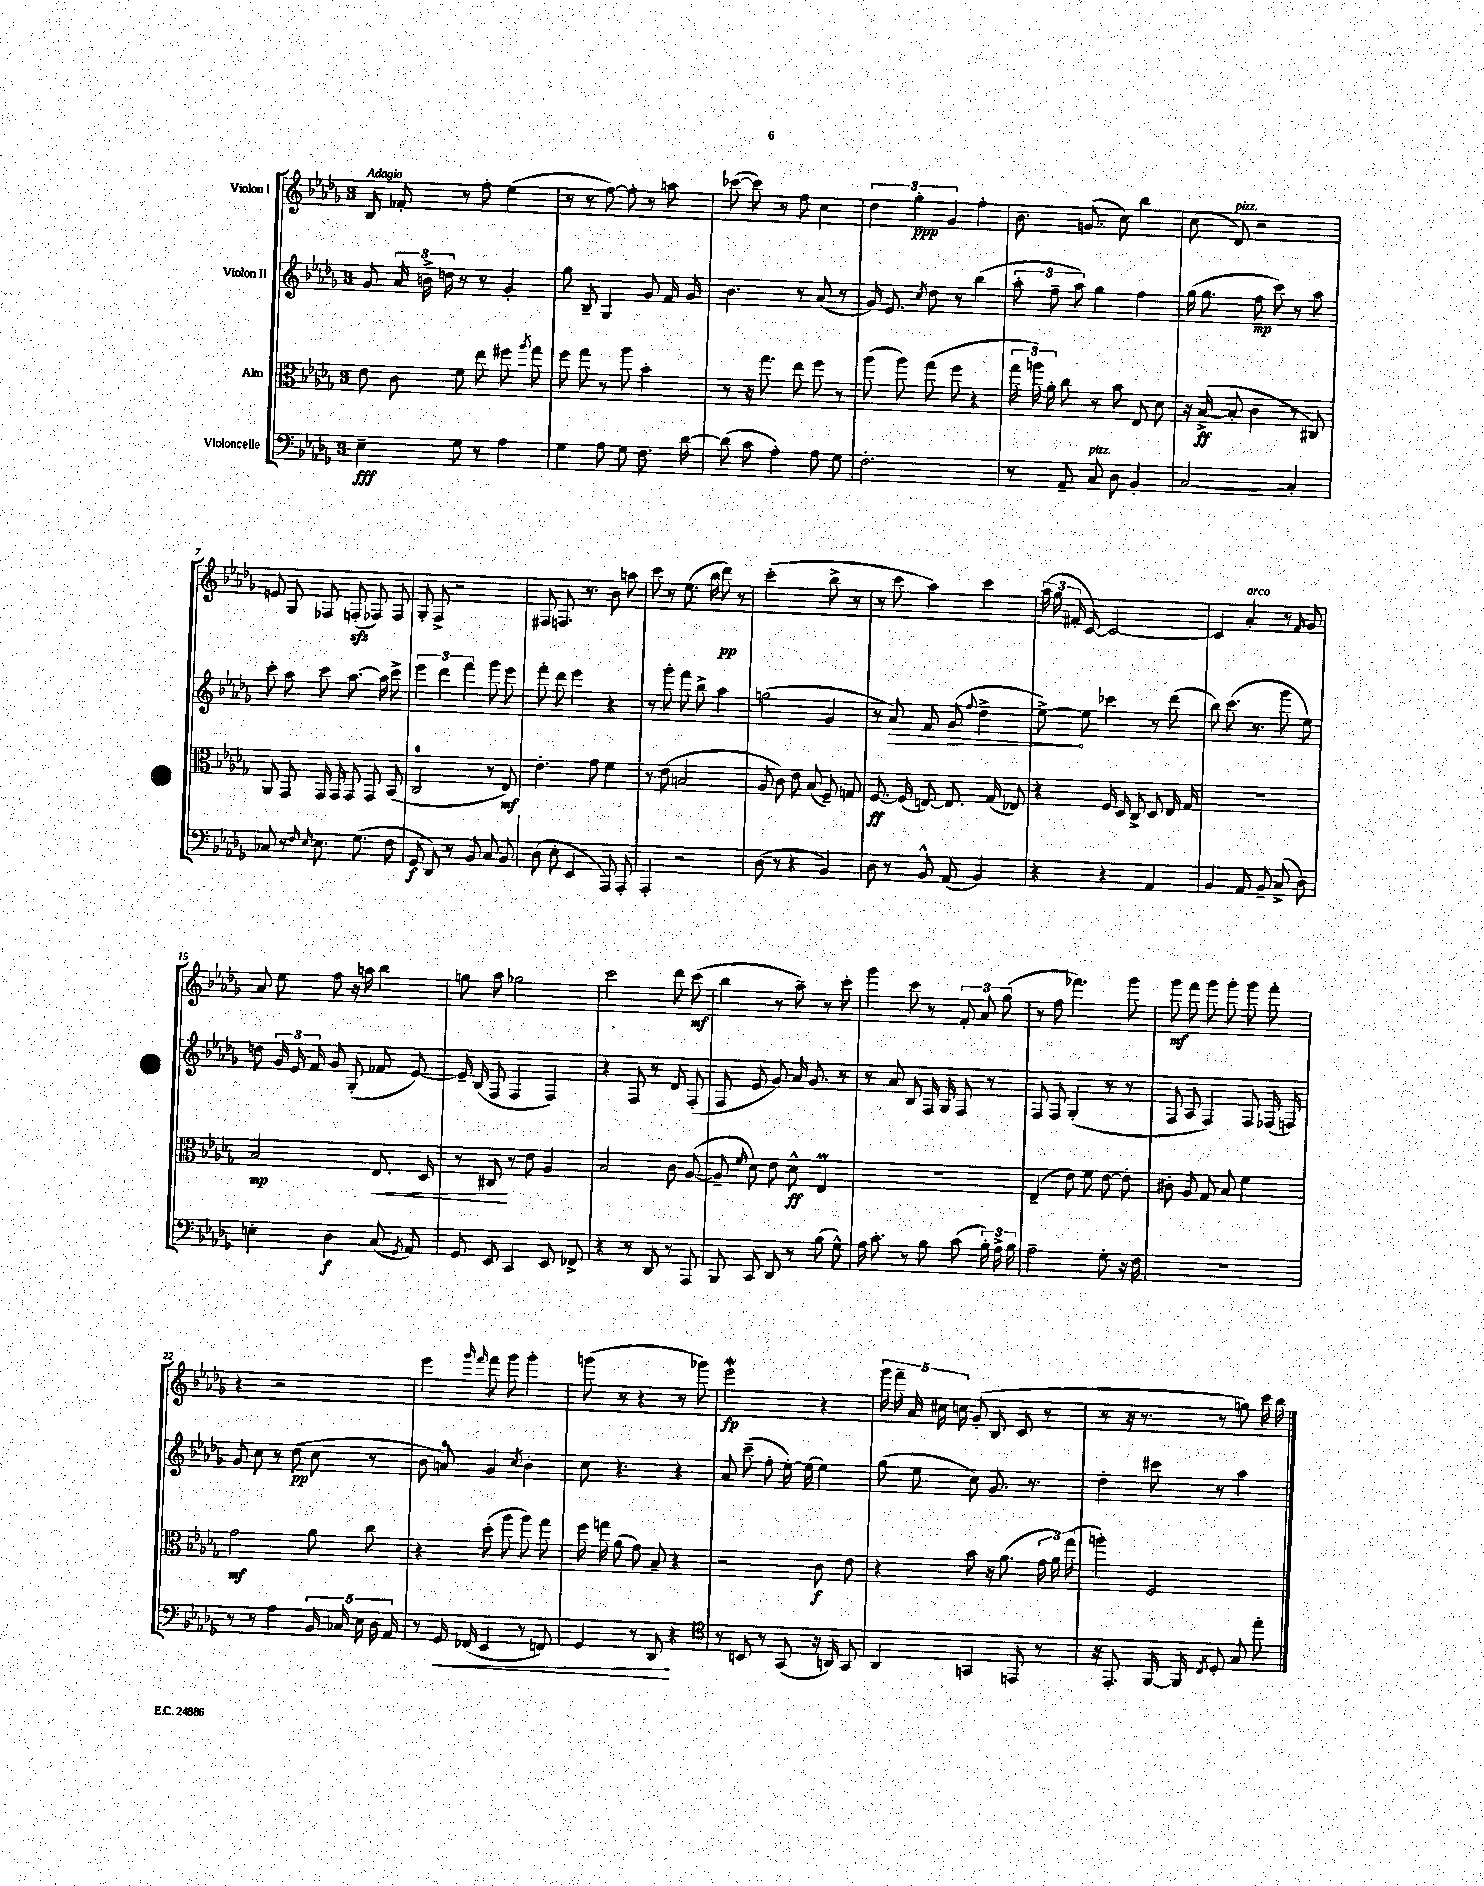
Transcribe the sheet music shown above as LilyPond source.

<<
\new StaffGroup <<
\new Staff = "s0" \with { instrumentName = "Violon I" } {
    \clef treble \key des \major \once \override Staff.TimeSignature.style = #'single-digit \time 3/4 \tempo "Adagio"
    \autoBeamOff bes8 fes'8-. r8 f''8-. ees''4( |
    r8 r8 f''8~) f''8-. r8 a''8 |
    ces'''8~( ces'''8) r8 f''8 c''4 |
    \tuplet 3/2 { des''4 ges''4-.\ppp ges'4 } f''4-. |
    bes'8. g'8.( c''8) bes''4 |
    c''8( des'8^\markup { \italic "pizz." }) r2 |
    e'8 ges8 fes8 f8-.\sfz( fes8) fes8 |
    ges8-. f8-> r2 |
    fis8 f8. r8. bes'8 a''8 |
    c'''8 r8 ees''8.( bes''16 des'''8\pp) r8 |
    c'''2-.( bes''8-> r8 |
    r8 c'''8 aes''4) c'''4 |
    \tuplet 3/2 { aes''16( ges''16 fis'16-. } c'8~) c'2~ |
    c'4 aes'4-.^\markup { \italic "arco" } r8 \grace { f'16 } ges'8 |
    aes'8 ees''8 f''8 r16 a''16 bes''4 |
    g''8 aes''8 ges''2 |
    c'''2 des'''8 c'''8\mf( |
    bes''4 r8 aes''8--) r8 c'''8-. |
    ges'''4 c'''8 r8 \tuplet 3/2 { f'8-. aes'8 ges''8( } |
    r8 f''8 fes'''4.) ges'''8 |
    ges'''8\mf f'''8 ges'''8 ges'''8-. ges'''8 f'''8-. |
    r4 r2 |
    ees'''4 \grace { ges'''16 f'''16 } f'''8 ges'''8 ges'''4-. |
    g'''8( r8 r4 r8 ges'''8) |
    ees'''2\mordent\fp r4 |
    \tuplet 5/4 { ges'''16 f'''16-- aes'16 cis''16 c''16 } ges'8-.( bes8 c'8 r8 |
    r8 r16 r8. r8 g''8) c'''16 bes''16 \bar "|." |
}
\new Staff = "s1" \with { instrumentName = "Violon II" } {
    \clef treble \key des \major \once \override Staff.TimeSignature.style = #'single-digit \time 3/4
    \autoBeamOff ges'8 \tuplet 3/2 { aes'16 b'16-> d''16 } r8 r8 ges'4-. |
    ges''8 bes8-- ges4 ges'8 f'16 ges'16 |
    bes'4. r8 aes'8( r8 |
    ges'16) ees'8. \acciaccatura { c''8 } des''8 r8 bes''4( |
    \tuplet 3/2 { aes''8-. f''8-- aes''8) } ges''4 f''4 |
    ges''16( ges''8. f''8\mp c'''8) r8 aes''8 |
    c'''8-. aes''8 c'''8 aes''8.~ aes''16 c'''8-> |
    \tuplet 3/2 { ees'''4 des'''4 f'''4 } ges'''8 ees'''8 |
    f'''8-. des'''8 ees'''4 r4 |
    r8 ges'''8-. f'''8 bes''8-> aes''4 |
    g''2( ges'4 |
    r8 \once \override Hairpin.circled-tip = ##t aes'8\>) f'8 ges'8( \appoggiatura { f''8 } des''4-> |
    ees''8~->\!) ees''8 ces'''4 r8 des'''8( |
    bes''8) c'''8.( r8. ges'''8 ees''8) |
    d''8 \tuplet 3/2 { ges'16 ees'16 f'16 } ges'8 ges8-.( fes'8 ees'8~) |
    ees'16-- bes16( f8 f4 f4) |
    r4 f8 r8 des'8 f8-.( |
    f8 ees'8 ges'8) aes'16 ges'8. r8 |
    r8 aes'8 bes8 f16 ges16 f8 r8 |
    f8 f8 ges4-.( r8 r8 |
    f8 aes8 f4) f8 fes16( f16) |
    ges'8 c''8 r8 des''8\pp( c''8 r8 |
    bes'8 a'8-0) ges'4 \acciaccatura { c''8 } bes'4-. |
    c''8 r4. r4 |
    aes'8 c'''8--( f''8-. ees''16~-.) ees''16( ees''4) |
    ges''8( ees''8 c''8) ges'8. r8. |
    des''4-. cis'''8 r8 aes''4 \bar "|." |
}
\new Staff = "s2" \with { instrumentName = "Alto" } {
    \clef alto \key des \major \once \override Staff.TimeSignature.style = #'single-digit \time 3/4
    \autoBeamOff ees'8 c'8 f'8 ees''8 fis''8 \acciaccatura { aes''8 } ges''8 |
    f''8 ges''8 r8 aes''8 bes'4-. |
    r8 r16 ges''8. ees''8 f''8 r8 |
    aes''8( aes''8) ges''8( f''8 r4 |
    \tuplet 3/2 { ges''16 a''16) aes'16-. } c''8 r8 bes'8 ees8 des'8 |
    r16 bes16~->\ff( bes8-. c'4 r8 cis8) |
    aes,8 ges,8 ges,16 ges,16 ges,8 ges,8 bes,8( |
    c2-0 r8 ees8\mf) |
    ees'4.-. ges'8 f'4 |
    r8 ees'8( b2 |
    aes8 c'8) ees'8 bes8( f8--) g8 |
    f8.~\ff f16( e8~) e8. ges16( ees8) |
    r4 f16 des16 c8-> des8 ees16 ges16 |
    R2. |
    bes2\mp ees8.\< des16 |
    r8 cis8\! r8 ees'8 aes4 |
    bes2 c'8 aes8~( |
    aes8-- \grace { f'16 } des'8) ees'8 des'8-^\ff ees4\prall |
    R2. |
    ees4--( ees'8) f'8 ees'8~ ees'8-. |
    cis'8-. aes8 ges8 bes8 f'4 |
    ges'2\mf aes'8 c''8 |
    r4 des''8-.( aes''8 aes''8) ges''8 |
    f''16 g''16 aes'8( ges'8) bes8-- r4 |
    r2 c'8\f ees'8 |
    r4 bes'8 r16 aes'8.( \tuplet 3/2 { ges'16 aes'16) ges''16( } |
    a''4-.) f2 \bar "|." |
}
\new Staff = "s3" \with { instrumentName = "Violoncelle" } {
    \clef bass \key des \major \once \override Staff.TimeSignature.style = #'single-digit \time 3/4
    \autoBeamOff ees4--\fff ges8 r8 aes4 |
    ges4 aes8 ges8 f8. des'16~ |
    des'8( c'8 aes4-.) aes8 ges8 |
    f2.-. |
    r8 aes,8-- c8^\markup { \italic "pizz." } des8 bes,4-. |
    c2~ c4-. |
    ces8 r8 \grace { f16 ees16 } ees8. ges8.( f8 |
    ges,8\f des,8) r8 bes,8 c8 bes,8 |
    des8( ees8-. ees,4 aes,,8) aes,,8-. |
    aes,,4-. r2 |
    des8( r8 r4 bes,4) |
    des8 r8 bes,8-^ aes,8( bes,4) |
    r4 r4 aes,4 |
    bes,4 aes,8 bes,8-- c8->( des8) |
    e4-. des4\f c8( \acciaccatura { ges,8 } aes,8) |
    ges,8 ees,8 c,4 ees,8 fes,8-> |
    r4 r8 des,8 r8 aes,,8 |
    bes,,8 c,8 des,8 r8 bes8( ges8-^) |
    aes16 c'8.-. r8 bes8 c'8( \tuplet 3/2 { bes16-.) aes16-> bes16 } |
    aes2-- ges8-. r16 f16 |
    R2. |
    r8 r8 aes4 \tuplet 5/4 { bes,16 ces16 ees16 des16 aes,16 } |
    r8 ges,16\< fes,16( ees,4 r8 f,8) |
    ges,4 r8 des,8\! r4 |
    \clef tenor r8 b,8 r8 ges,8( r16 a,16) ges,8 |
    aes,4 g,4 e,8 r8 |
    r16 ees,8.-. f,16~ f,16 \acciaccatura { c8 } des8-. ges8 ees''8-. \bar "|." |
}
>>
>>
